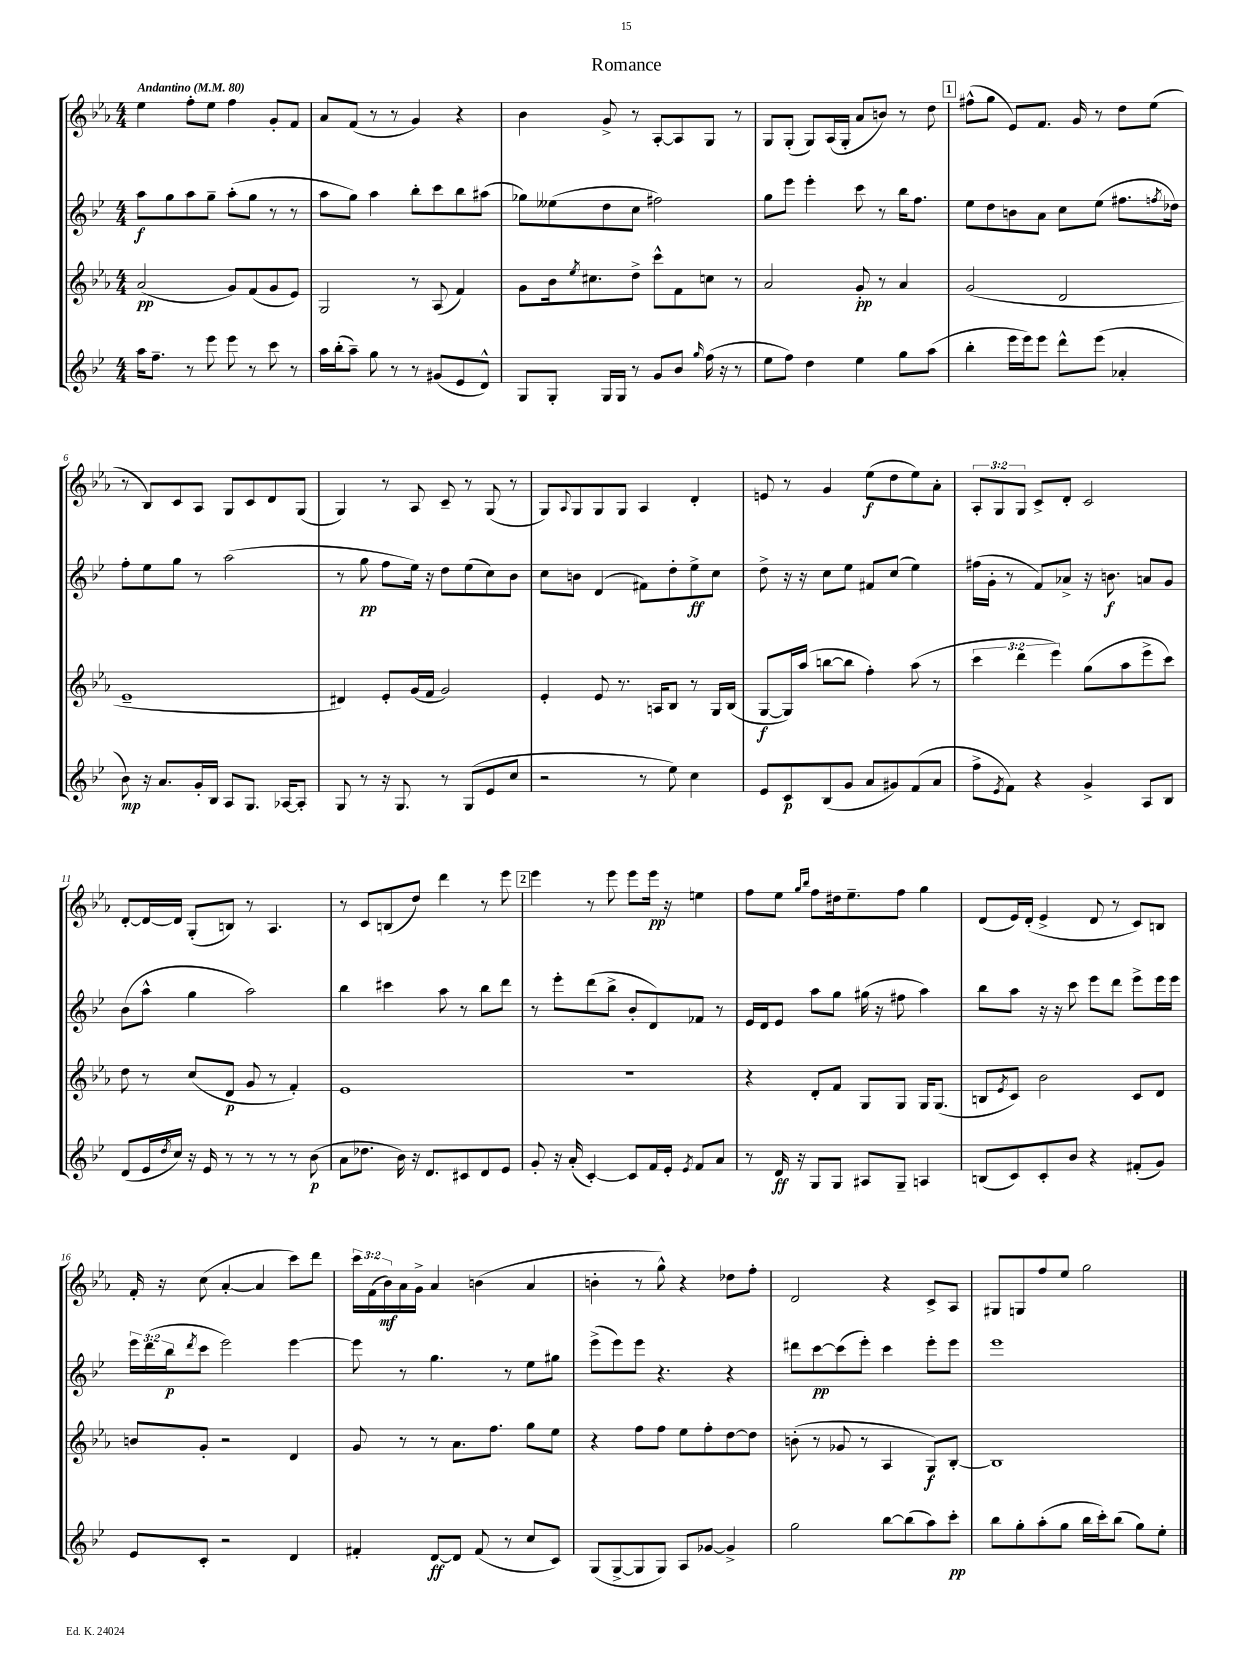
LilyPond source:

\header { title = "Romance" }
<<
\new StaffGroup <<
\new Staff = "s0" {
    \clef treble \key ees \major \numericTimeSignature \time 4/4 \override Staff.TupletNumber.text = #tuplet-number::calc-fraction-text \tempo "Andantino" 4 = 80
    ees''4 f''8-. ees''8 f''4 g'8-. f'8 |
    aes'8 f'8( r8 r8 g'4) r4 |
    bes'4 g'8-> r8 aes8~-. aes8 g8 r8 |
    g8 g8-.( g8) aes16( g16-. aes'8 b'8) r8 d''8 |
    \mark \markup { \box "1" } fis''8-^( g''8 ees'8) f'8. g'16 r8 d''8 ees''8( |
    r8 bes8) c'8 aes8 g8 c'8 d'8 g8( |
    g4) r8 aes8 c'8-- r8 g8( r8 |
    g8) \appoggiatura { aes8 } g8 g8 g8 aes4 d'4-. |
    e'8 r8 g'4 ees''8\f( d''8 ees''8) aes'8-. |
    \tuplet 3/2 { aes8-. g8 g8 } c'8-> d'8-. c'2 |
    d'8~-. d'16~ d'16 g8-.( b8) r8 aes4. |
    r8 c'8 b8( d''8) d'''4 r8 ees'''8 |
    \mark \markup { \box "2" } ees'''4 r8 ees'''8 ees'''8 ees'''16\pp r16 e''4 |
    f''8 ees''8 \grace { g''16 bes''16 } f''8 dis''16 ees''8.-- f''8 g''4 |
    d'8( ees'16) d'16-.( ees'4-> d'8 r8 c'8) b8 |
    f'16-. r16 c''8( aes'4~-. aes'4 c'''8) d'''8 |
    \tuplet 3/2 { c'''16 f'16( bes'16\mf) } aes'16 g'16-> aes'4 b'4( aes'4 |
    b'4-. r8 g''8-^) r4 des''8 f''8-. |
    d'2 r4 c'8-> aes8 |
    gis8 g8 f''8 ees''8 g''2 \bar "|." |
}
\new Staff = "s1" {
    \clef treble \key bes \major \numericTimeSignature \time 4/4 \override Staff.TupletNumber.text = #tuplet-number::calc-fraction-text
    a''8\f g''8 a''8 g''8-- a''8-.( g''8 r8 r8 |
    a''8 g''8) a''4 bes''8-. c'''8 bes''8 ais''8( |
    ges''8) eeses''8( d''8 c''8 fis''2) |
    g''8 ees'''8 ees'''4-. c'''8 r8 bes''16 f''8. |
    \mark \markup { \box "1" } ees''8 d''8 b'8 a'8 c''8 ees''8( fis''8. \acciaccatura { f''8 } des''16) |
    f''8-. ees''8 g''8 r8 a''2( |
    r8 g''8\pp f''8 ees''16) r16 d''8 ees''8( c''8) bes'8 |
    c''8 b'8 d'4( fis'8) d''8-. ees''8->\ff c''8 |
    d''8-> r16 r16 c''8 ees''8 fis'8 c''8( ees''4) |
    fis''16( g'16-. r8 f'8) aes'8-> r16 b'8.\f a'8 g'8 |
    bes'8( a''8-^ g''4 a''2) |
    bes''4 cis'''4 a''8 r8 bes''8 d'''8 |
    \mark \markup { \box "2" } r8 ees'''8-. d'''8( bes''8-> bes'8-. d'8) fes'8 r8 |
    ees'16 d'16 ees'8 a''8 g''8 gis''16( r16 fis''8 a''4) |
    bes''8 a''8 r16 r16 c'''8 ees'''8 d'''8 ees'''8-> ees'''16 ees'''16 |
    \tuplet 3/2 { ees'''16 d'''16( bes''16\p } \acciaccatura { d'''8 } c'''8 ees'''2) ees'''4~ |
    ees'''8 r8 g''4. r8 ees''8 gis''8 |
    ees'''8->( ees'''8) ees'''8 r4. r4 |
    dis'''8 c'''8~\pp c'''8( ees'''8-.) c'''4 ees'''8-. ees'''8 |
    ees'''1 \bar "|." |
}
\new Staff = "s2" {
    \clef treble \key ees \major \numericTimeSignature \time 4/4 \override Staff.TupletNumber.text = #tuplet-number::calc-fraction-text
    aes'2\pp( g'8) f'8( g'8 ees'8) |
    g2 r8 aes8( f'4) |
    g'8 bes'16 \acciaccatura { ees''8 } cis''8. d''8-> c'''8-^ f'8 c''8 r8 |
    aes'2 g'8-.\pp r8 aes'4 |
    \mark \markup { \box "1" } g'2( d'2 |
    ees'1-- |
    dis'4) ees'8-. g'16( f'16 g'2) |
    ees'4-. ees'8 r8. a16 bes8 r8 g16 bes16( |
    g8~\f g16) aes''16( b''8~ b''8 f''4-.) aes''8( r8 |
    \tuplet 3/2 { c'''4 d'''4 ees'''4) } g''8( aes''8 ees'''8-> c'''8) |
    d''8 r8 c''8( d'8\p g'8 r8 f'4-.) |
    ees'1 |
    \mark \markup { \box "2" } R1 |
    r4 d'8-. f'8 g8 g8 g16 g8.( |
    b8 \acciaccatura { ees'8 } c'8) bes'2 c'8 d'8 |
    b'8 g'8-. r2 d'4 |
    g'8 r8 r8 aes'8. f''8. g''8 ees''8 |
    r4 f''8 f''8 ees''8 f''8-. d''8~ d''8 |
    b'8-.( r8 ges'8 r8 aes4 g8\f) bes8~-. |
    bes1 \bar "|." |
}
\new Staff = "s3" {
    \clef treble \key bes \major \numericTimeSignature \time 4/4
    a''16 f''8.-- r8 ees'''8 ees'''8 r8 c'''8 r8 |
    a''16 bes''16-.( a''8--) g''8 r8 r8 gis'8( ees'8 d'8-^) |
    g8 g8-. g16 g16 r8 g'8 bes'8 \grace { g''16 } f''16( r16 r8 |
    ees''8 f''8) d''4 ees''4 g''8 a''8( |
    \mark \markup { \box "1" } bes''4-. ees'''16 ees'''16) ees'''8 d'''8-^ ees'''8( aes'4-. |
    bes'8\mp) r16 a'8. g'16-. bes16 a8 g8. aes16~ aes8-. |
    g8 r8 r16 g8. r8 g8( ees'8 c''8 |
    r2 r8 ees''8) c''4 |
    ees'8 c'8\p bes8( g'8 a'8 gis'8) f'8( a'8 |
    f''8-> \acciaccatura { ees'8 } f'8) r4 g'4-> a8 bes8 |
    d'8( ees'16 \acciaccatura { d''8 } c''16) r16 ees'16 r8 r8 r8 r8 bes'8\p( |
    a'8 des''8. bes'16) r16 d'8. cis'8 d'8 ees'8 |
    \mark \markup { \box "2" } g'8-. r16 a'16-.( c'4~-.) c'8 f'16 ees'16-. \acciaccatura { ees'8 } f'8 a'8 |
    r8 d'16\ff r16 g8 g8 ais8 g8-- a4 |
    b8( c'8) c'8-. bes'8 r4 fis'8-.( g'8) |
    ees'8 c'8-. r2 d'4 |
    fis'4-. d'8~\ff d'8 fis'8( r8 c''8 c'8) |
    g8( g8~-> g8 g8) a8 ges'8~ ges'4-> |
    g''2 bes''8~ bes''8( a''8) c'''8-.\pp |
    bes''8 g''8-. a''8-.( g''8 bes''16 c'''16-.) bes''8( g''8) ees''8-. \bar "|." |
}
>>
>>
